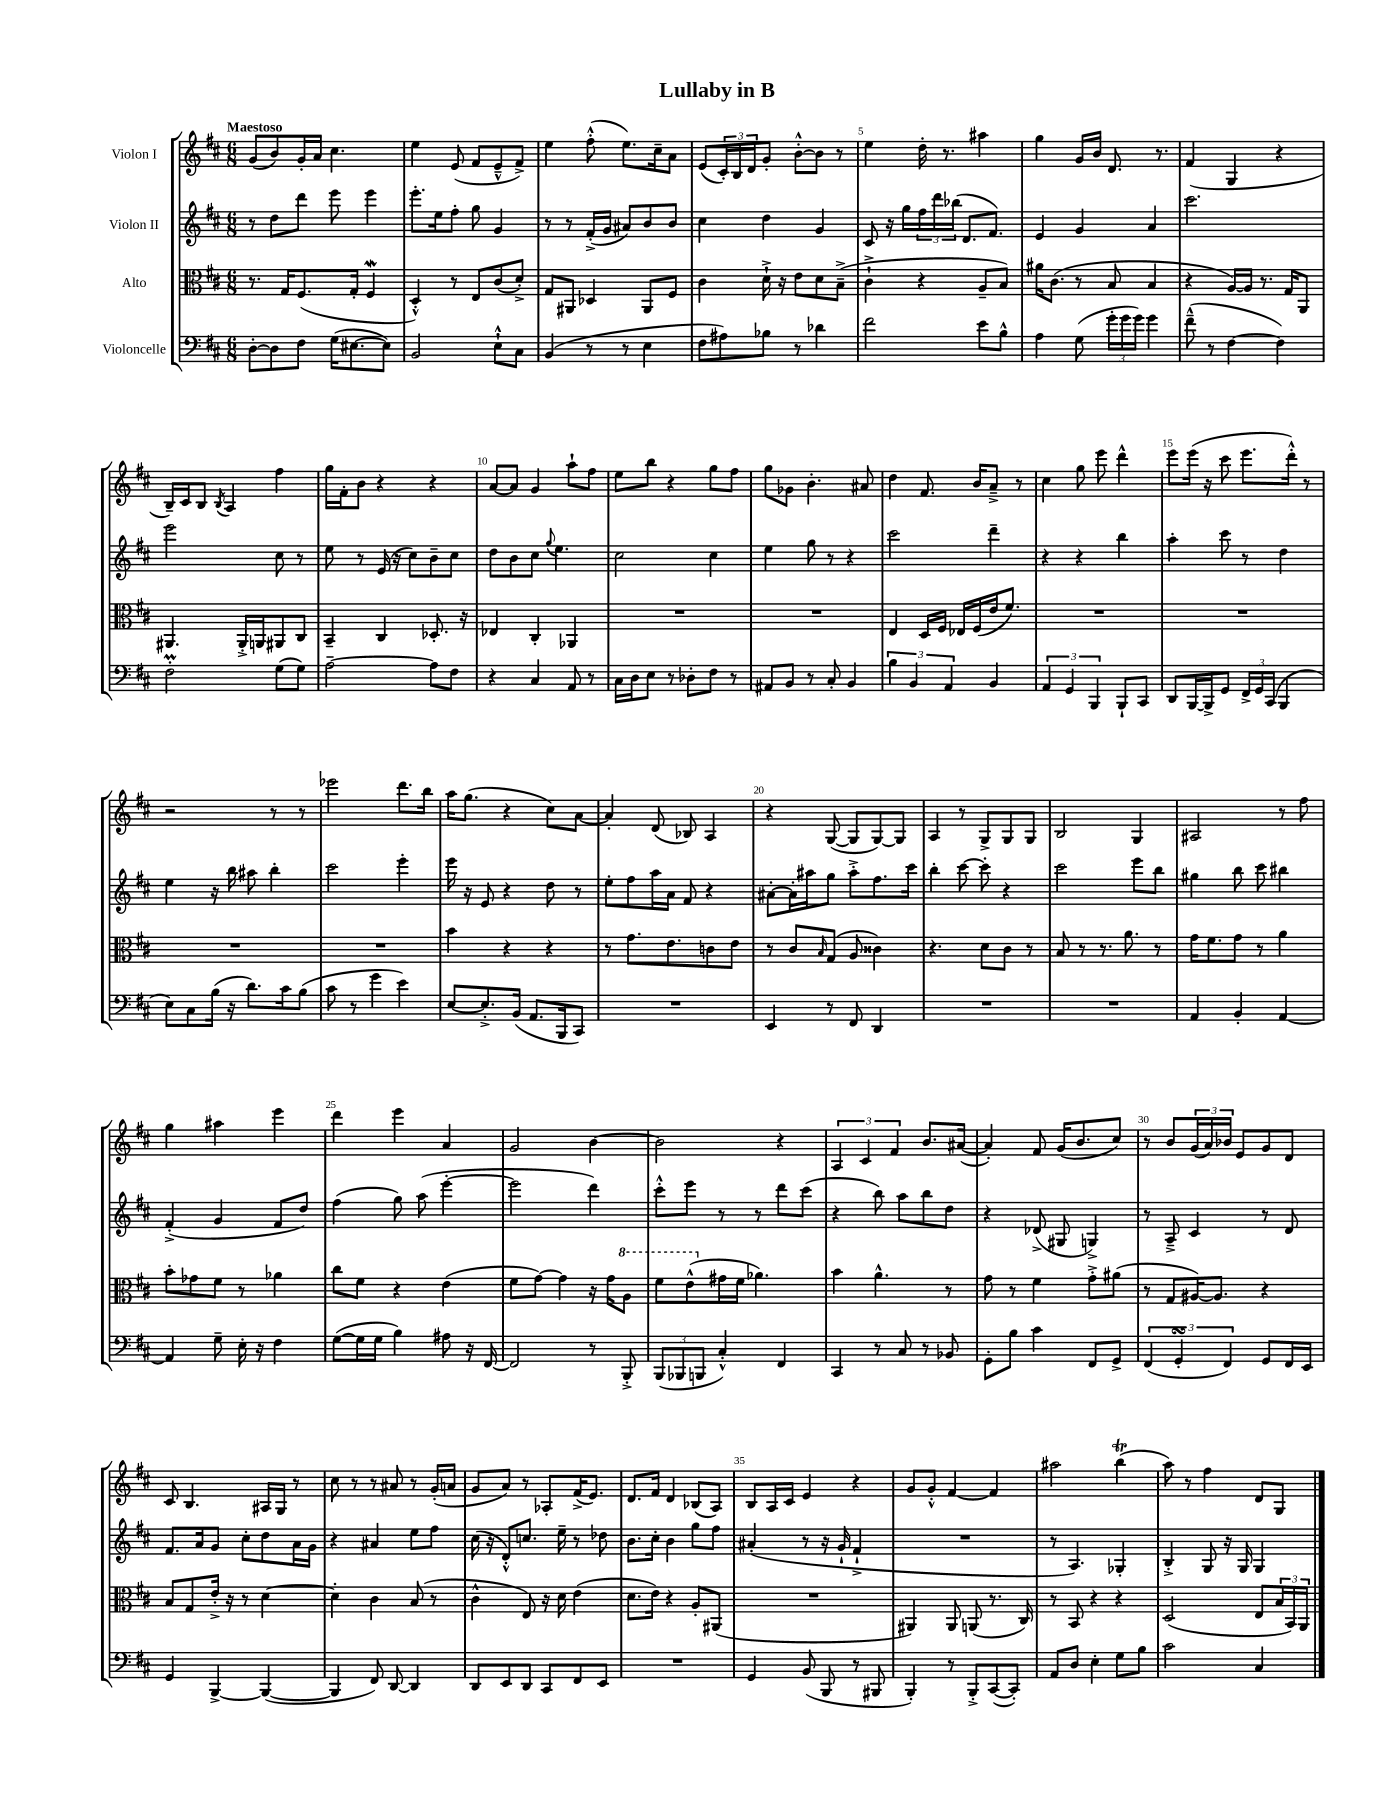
\header { title = "Lullaby in B" }
<<
\new StaffGroup <<
\new Staff = "s0" \with { instrumentName = "Violon I" } {
    \clef treble \key d \major \numericTimeSignature \time 6/8 \tempo "Maestoso"
    g'8( b'8) g'16-. a'16 cis''4. |
    e''4 e'8( fis'8 e'8---^ fis'8->) |
    e''4 fis''8-.-^( e''8.) cis''16-- a'8 |
    e'8( \tuplet 3/2 { cis'16-.) b16 d'16 } g'8-. b'8~-.-^ b'8 r8 |
    e''4 d''16-. r8. ais''4 |
    g''4 g'16 b'16 d'8. r8. |
    fis'4( g4 r4 |
    b16--) cis'16 b8 \acciaccatura { b8 } a4 fis''4 |
    g''16 fis'16-. b'8 r4 r4 |
    a'8~ a'8 g'4 a''8-! fis''8 |
    e''8 b''8 r4 g''8 fis''8 |
    g''8 ges'8 b'4.-. ais'8 |
    d''4 fis'8. b'16 a'8---> r8 |
    cis''4 g''8 e'''8 d'''4-^ |
    e'''8 e'''16( r16 cis'''8 e'''8. d'''16-.-^) r8 |
    r2 r8 r8 |
    ees'''2 d'''8. b''16 |
    a''16 g''8.( r4 cis''8) a'8~ |
    a'4-. d'8( bes8) a4 |
    r4 g8~( g8 g8~) g8 |
    a4 r8 g8-> g8 g8 |
    b2 g4 |
    ais2 r8 fis''8 |
    g''4 ais''4 e'''4 |
    d'''4 e'''4 a'4 |
    g'2 b'4~ |
    b'2 r4 |
    \tuplet 3/2 { a4 cis'4 fis'4 } b'8. ais'16~( |
    ais'4-.) fis'8 g'16( b'8. cis''8) |
    r8 b'8 \tuplet 3/2 { g'16( a'16) bes'16 } e'8 g'8 d'8 |
    cis'8 b4. ais16 g16 r8 |
    cis''8 r8 r8 ais'8 r8 g'16-.( a'16 |
    g'8 a'8) r8 aes8-. fis'16->( e'8.) |
    d'8. fis'16 d'4 bes8( a8) |
    b8 a16 cis'16 e'4 r4 |
    g'8 g'8-.-^ fis'4~ fis'4 |
    ais''2 b''4\trill( |
    a''8) r8 fis''4 d'8 g8 \bar "|." |
}
\new Staff = "s1" \with { instrumentName = "Violon II" } {
    \clef treble \key d \major \numericTimeSignature \time 6/8
    r8 d''8 d'''8 e'''8 e'''4 |
    e'''8.-. e''16 fis''8-. g''8 g'4 |
    r8 r8 fis'16-.->( g'16 ais'8) b'8 b'8 |
    cis''4 d''4 g'4 |
    cis'8 r16 g''16 \tuplet 3/2 { fis''16 d'''16 bes''16( } d'8. fis'8.) |
    e'4 g'4 a'4 |
    cis'''2. |
    e'''2 cis''8 r8 |
    e''8 r8 e'16( r16 cis''8) b'8-- cis''8 |
    d''8 b'8 cis''8 \appoggiatura { g''8 } e''4. |
    cis''2 cis''4 |
    e''4 g''8 r8 r4 |
    cis'''2 d'''4-- |
    r4 r4 b''4 |
    a''4-. cis'''8 r8 d''4 |
    e''4 r16 b''16 ais''8 b''4-. |
    cis'''2 e'''4-. |
    e'''16 r16 e'8 r4 d''8 r8 |
    e''8-. fis''8 a''16 a'16 fis'8 r4 |
    ais'8~-. ais'16-. ais''16 g''8 ais''8-.-> fis''8. cis'''16 |
    b''4-. cis'''8~ cis'''8-. r4 |
    cis'''2 e'''8 b''8 |
    gis''4 b''8 cis'''8 bis''4 |
    fis'4-.->( g'4 fis'8 d''8) |
    fis''4( g''8) a''8( e'''4~-. |
    e'''2 d'''4) |
    cis'''8-.-^ e'''8 r8 r8 d'''8 cis'''8( |
    r4 b''8) a''8 b''8 d''8 |
    r4 des'8->( gis8 g4->) |
    r8 a8---> cis'4 r8 d'8 |
    fis'8. a'16 g'8 cis''8-. d''8 a'16 g'16 |
    r4 ais'4 e''8 fis''8 |
    cis''16( r16 d'8-.-^) c''8. e''16-- r8 des''8 |
    b'8. cis''16-. b'4 g''8 fis''8 |
    ais'4-.( r8 r16 g'16-! fis'4-!-> |
    R2. |
    r8 a4.) ges4-. |
    b4-.-> g8 r16 g16 g4 \bar "|." |
}
\new Staff = "s2" \with { instrumentName = "Alto" } {
    \clef alto \key d \major \numericTimeSignature \time 6/8
    r8. g16 fis8.( g16-. fis4\mordent |
    d4-.-^) r8 e8 cis'8( d'8-.->) |
    g8 ais,8 des4 ais,8 fis8 |
    cis'4 d'16-!-> r16 e'8 d'8 b8--->( |
    cis'4-!-> r4 a8-- b8) |
    ais'16 cis'8.( r8 b8 b4 |
    r4 a16~) a16 r8. g16 a,8 |
    ais,4. ais,16-.-> a,16 ais,8 cis8 |
    b,4-- cis4 des8.-. r16 |
    ees4 cis4-. aes,4 |
    R2. |
    R2. |
    e4 d16 fis16 ees16 fis16( e'16 fis'8.) |
    R2. |
    R2. |
    R2. |
    R2. |
    b'4 r4 r4 |
    r8 g'8. e'8. c'8 e'8 |
    r8 cis'8 \grace { b16 } g8( a8 cisis'4) |
    r4. d'8 cis'8 r8 |
    b8 r8 r8. a'8. r8 |
    g'16 fis'8. g'8 r8 a'4 |
    b'8-. ges'8 fis'8 r8 aes'4 |
    cis''8 fis'8 r4 e'4( |
    fis'8 g'8~) g'4 r16 g'16 \ottava #1 a'8 |
    fis''8 e''8-^( \ottava #0 gis'16 fis'16 aes'4.) |
    b'4 a'4.-^ r8 |
    g'8 r8 fis'4 g'8-.-> ais'8( |
    r8 g8 ais16~) ais8. r4 |
    b8 g8 e'16-.-> r16 r8 d'4~ |
    d'4-. cis'4 b8( r8 |
    cis'4-^ e8) r16 d'16 e'4( |
    d'8. e'16) r4 a8-. ais,8( |
    R2. |
    ais,4) ais,8 a,8( r8. cis16) |
    r8 b,8 r4 r4 |
    d2( e8 \tuplet 3/2 { b16 b,16) a,16 } \bar "|." |
}
\new Staff = "s3" \with { instrumentName = "Violoncelle" } {
    \clef bass \key d \major \numericTimeSignature \time 6/8
    d8~-. d8 fis8 g16( eis8.~ eis8) |
    b,2 e8-!-^ cis8 |
    b,4( r8 r8 e4 |
    fis8 ais8) bes8 r8 des'4 |
    fis'2 e'8 b8-^ |
    a4 g8( \tuplet 3/2 { g'16-. g'16 g'16) } g'4 |
    fis'8---^( r8 fis4~ fis4) |
    fis2-.\prall g8( g8) |
    a2~-- a8 fis8 |
    r4 cis4 a,8 r8 |
    cis16 d16 e8 r8 des8-. fis8 r8 |
    ais,8 b,8 r8 cis8-. b,4 |
    \tuplet 3/2 { b4 b,4 a,4 } b,4 |
    \tuplet 3/2 { a,4 g,4 b,,4 } b,,8-! cis,8 |
    d,8 b,,16~ b,,16-> g,8 \tuplet 3/2 { fis,16-> g,16 cis,16( } b,,4 |
    e8) cis8 b16( r16 d'8.) cis'16 b8( |
    cis'8 r8 g'4 e'4) |
    e8~ e8.-.-> b,16( a,8. b,,16 cis,8) |
    R2. |
    e,4 r8 fis,8 d,4 |
    R2. |
    R2. |
    a,4 b,4-. a,4~ |
    a,4 g8-- e16-. r16 fis4 |
    g8~( g16 g16 b4) ais8 r16 fis,16~ |
    fis,2 r8 b,,8-.-> |
    \tuplet 3/2 { b,,8( bes,,8 b,,8 } cis4-.-^) fis,4 |
    cis,4 r8 cis8 r8 bes,8 |
    g,8-. b8 cis'4 fis,8 g,8-> |
    \tuplet 3/2 { fis,4( g,4-.\turn fis,4) } g,8 fis,16 e,16 |
    g,4 b,,4~-> b,,4~( |
    b,,4 fis,8) d,8~ d,4 |
    d,8 e,8 d,8 cis,8 fis,8 e,8 |
    R2. |
    g,4 b,8( b,,8 r8 bis,,8 |
    b,,4-.) r8 b,,8-.-> cis,8~( cis,8-.) |
    a,8 d8 e4-. g8 b8 |
    cis'2 cis4 \bar "|." |
}
>>
>>
\layout { \context { \Score \override BarNumber.break-visibility = ##(#f #t #t) barNumberVisibility = #(every-nth-bar-number-visible 5) } }
